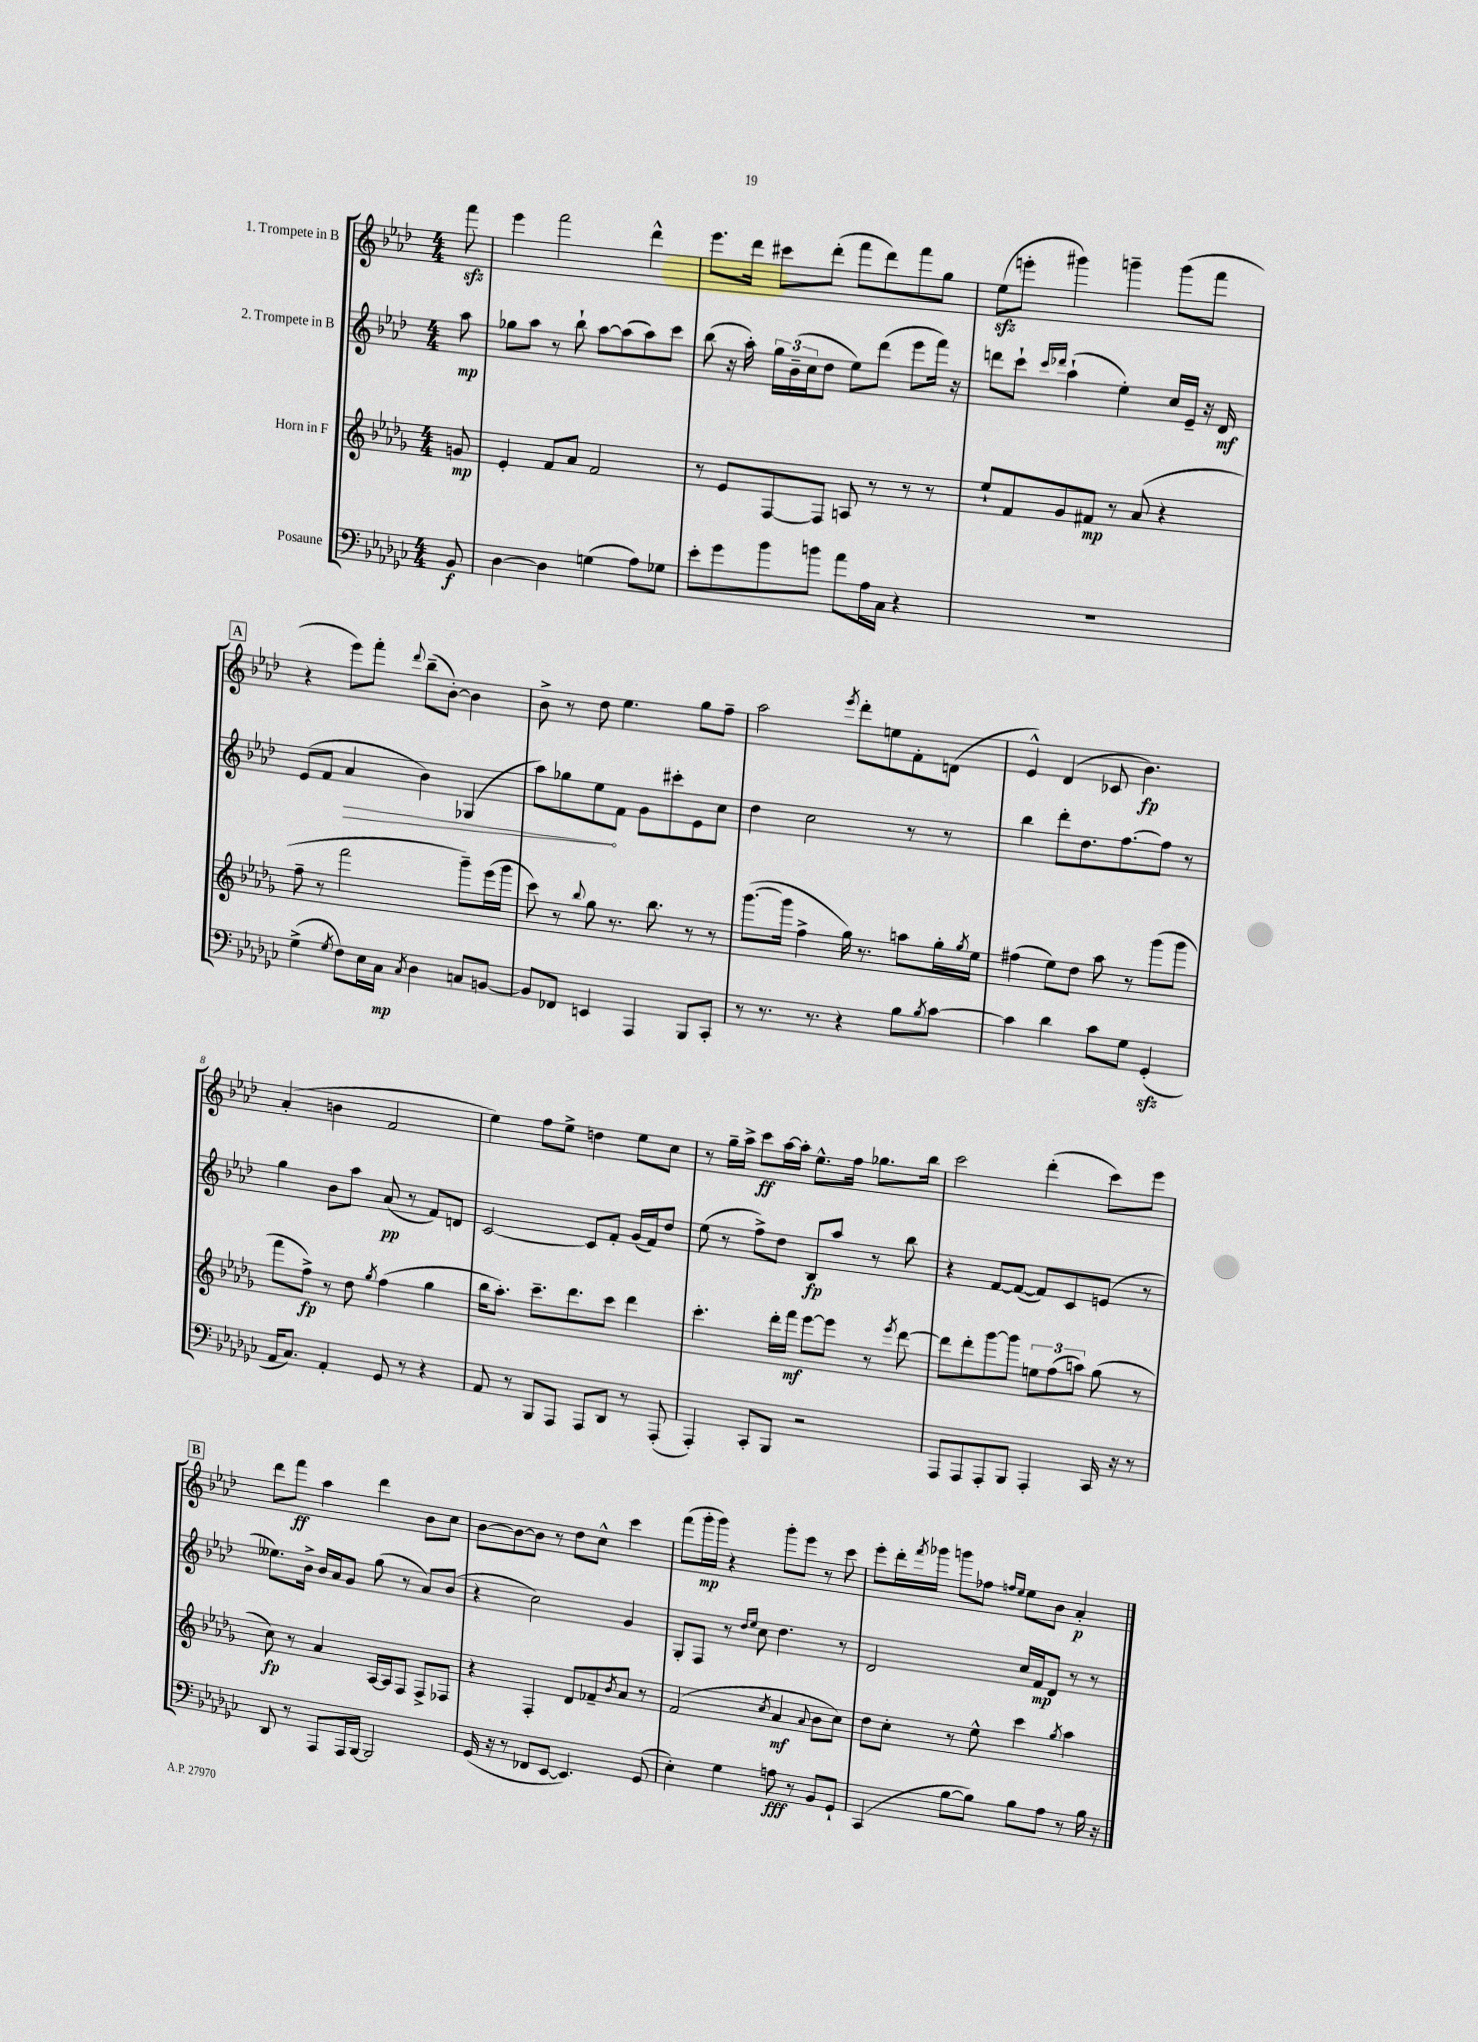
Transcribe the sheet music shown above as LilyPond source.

<<
\new StaffGroup <<
\new Staff = "s0" \with { instrumentName = "1. Trompete in B" } {
    \clef treble \key aes \major \numericTimeSignature \time 4/4 \partial 8
    f'''8\sfz |
    ees'''4 f'''2 des'''4-^ |
    ees'''8. des'''16 cis'''8 des'''8-.( f'''8 des'''8) f'''8 g''8 |
    ees''8\sfz( e'''8-. gis'''4) g'''4-- g'''8( f'''8 |
    \mark \markup { \box "A" } r4 ees'''8) f'''8-. \appoggiatura { des'''8 } bes''8--( bes'8~-.) bes'4 |
    bes'8-> r8 des''8 ees''4. g''8 f''8-- |
    aes''2 \acciaccatura { ees'''8 } des'''8-. e''8 f'8-. d'8( |
    ees'4-^) des'4( ces'8 bes'4.\fp) |
    aes'4-.( b'4 f'2 |
    ees''4) f''8 ees''8-> d''4 ees''8 c''8 |
    r8 g''16-- aes''16-> c'''8\ff aes''16~ aes''16-. ees''8.-^ f''16 ges''8. bes''16 |
    c'''2 des'''4-.( c'''8) ees'''8 |
    \mark \markup { \box "B" } des'''8 f'''8\ff aes''4 des'''4 bes'8 c''8 |
    bes'8~ bes'8~ bes'8 r8 des''8 c''8-^ c'''4 |
    f'''8( g'''16-.\mp g'''16) r4 g'''8-. ees'''8 r8 c'''8 |
    ees'''8-. des'''16-. \acciaccatura { f'''8 } ges'''16 g'''8 fes''8 \grace { f''16 ees''16 } ees''8 bes'8 aes'4-.\p \bar "|." |
}
\new Staff = "s1" \with { instrumentName = "2. Trompete in B" } {
    \clef treble \key aes \major \numericTimeSignature \time 4/4 \partial 8
    aes''8\mp |
    ges''8 aes''8 r8 bes''8-! aes''8~ aes''8( aes''8) c'''8 |
    bes''8( r16 aes''16-.) \tuplet 3/2 { g''16 bes'16--( c''16 } des''8 ees''8) des'''8( ees'''8 f'''16) r16 |
    d'''8 c'''8-! \grace { c'''16 des'''16 } aes''4-!( ees''4-.) c''16 ees'16-- r16 des'16\mf |
    \mark \markup { \box "A" } ees'8( f'8 \once \override Hairpin.circled-tip = ##t aes'4\> bes'4) ges4( |
    aes''8) ges''8 ees''8\! f'8 g'8 cis'''8-. ees'8 c''8 |
    des''4 c''2 r8 r8 |
    bes''4 des'''8-. des''8. f''8.~ f''8 r8 |
    g''4 bes'8 aes''8 aes'8\pp( r8 f'8) d'8 |
    c'2~ c'8 f'8-. g'16( f'16) des''8 |
    ees''8( r8 f''8->) des''8 bes8\fp aes''8 r8 bes''8 |
    r4 f'8~ f'8~( f'8) c'8 e'8( r8 |
    \mark \markup { \box "B" } eeses''8.) bes'16-> bes'16 aes'16 g'8 g''8( r8 aes'8) bes'8( |
    r4 c''2) g'4 |
    g8-. f8 r8 \grace { des''16 ees''16 } c''8 des''4. r8 |
    des'2 c''16 f'16\mp des'8 r8 r8 \bar "|." |
}
\new Staff = "s2" \with { instrumentName = "Horn in F" } {
    \clef treble \key des \major \numericTimeSignature \time 4/4 \partial 8
    g'8\mp |
    ees'4-. f'8 aes'8 f'2 |
    r8 ees'8 f8~ f8 a8 r8 r8 r8 |
    ees''8-! f'8 ges'8 fis'8\mp r8 aes'8( r4 |
    \mark \markup { \box "A" } f''8-- r8 f'''2 ges'''8--) ees'''16( ges'''16 |
    c'''8) r8 \appoggiatura { bes''8 } ges''8 r8. bes''8. r8 r8 |
    ges'''8.~( ges'''16 f''4-> ges''16) r8. a''8 ges''16-. \acciaccatura { ges''8 } ees''16 |
    fis''4( ees''8) des''8 aes''8 r8 ges'''8( ges'''8 |
    f'''8 f''8->\fp) r8 des''8 \acciaccatura { ges''8 } f''4( ges''4 |
    bes''16 aes''8.-.) c'''8.-- des'''8. c'''8 des'''4 |
    c'''4.-. des'''16-. f'''16\mf ees'''8~ ees'''8 r8 \acciaccatura { ees'''8 } des'''8~ |
    des'''8 des'''8-. ges'''8~ ges'''8 \tuplet 3/2 { e''8 f''8( a''8) } ges''8( r8 |
    \mark \markup { \box "B" } c''8\fp) r8 aes'4 aes16~ aes16 f8 f8-> fes8 |
    r4 f4-. des'8 fes'8-- \acciaccatura { bes'8 } aes'8 r8 |
    f'2( \acciaccatura { c''8 } aes'4\mf \appoggiatura { aes'8 } bes'8 c''8) |
    des''8 c''8-. r8 ees''8-^ c'''4 \acciaccatura { ges''8 } aes''4 \bar "|." |
}
\new Staff = "s3" \with { instrumentName = "Posaune" } {
    \clef bass \key ges \major \numericTimeSignature \time 4/4 \partial 8
    bes,8\f |
    des4~ des4 g4( aes8) ges8 |
    ees'8-. ges'8 bes'8 b'8 aes'8 aes16 ces16 r4 |
    R1 |
    \mark \markup { \box "A" } ges4->( \acciaccatura { ges8 } f8) ees16 ces16\mp \acciaccatura { ces8 } des4 c8 b,8~ |
    b,8 fes,8 e,4 aes,,4 bes,,8 ces,8-. |
    r8 r8. r8. r4 bes8 \acciaccatura { bes8 } ces'8~ |
    ces'4 des'4 ces'8 ges8 ges,4-.\sfz( |
    aes,16 ces8.) aes,4-. ges,8 r8 r4 |
    aes,8 r8 bes,,8 aes,,8 aes,,8 des,8 r8 aes,,8-.( |
    aes,,4-.) ces,8-. bes,,8 r2 |
    aes,,8 aes,,8 aes,,8-. bes,,8 aes,,4-. ces,16 r16 r8 |
    \mark \markup { \box "B" } des,8 r8 aes,,8 aes,,16 bes,,16~ bes,,2 |
    ges,16( r16 r8 fes,8 ees,8~ ees,4.) ges,8( |
    ees4-.) ges4 a8\fff r8 bes,8 ges,8-! |
    ces,4( bes8~ bes8) bes8 aes8 r8 bes16 r16 \bar "|." |
}
>>
>>
